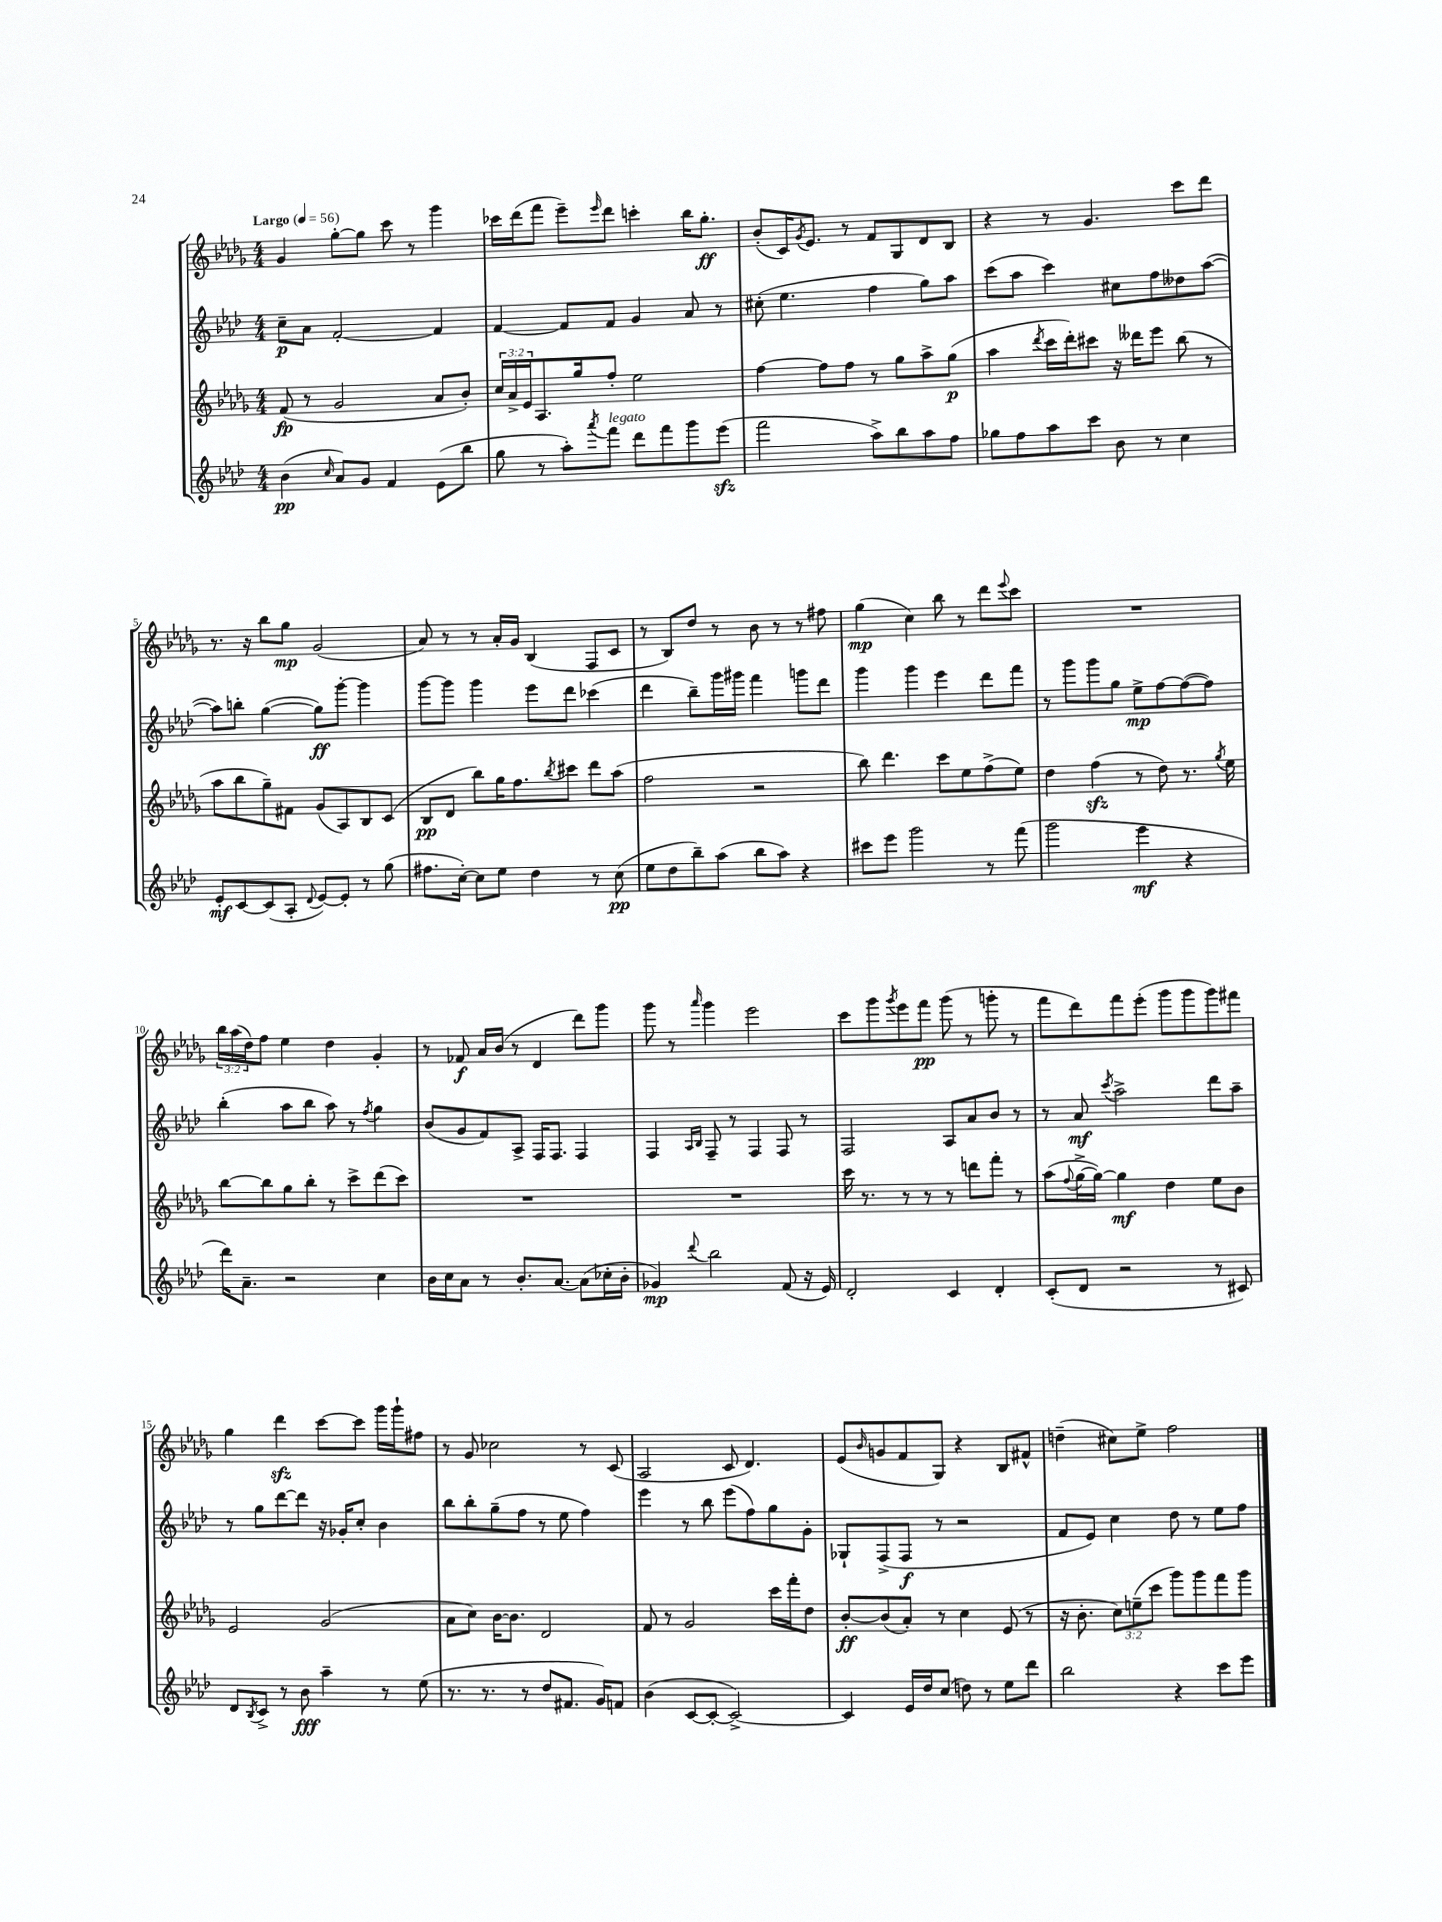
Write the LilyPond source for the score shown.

<<
\new StaffGroup <<
\new Staff = "s0" {
    \clef treble \key des \major \numericTimeSignature \time 4/4 \override Staff.TupletNumber.text = #tuplet-number::calc-fraction-text \tempo "Largo" 4 = 56
    ges'4 ges''8~-. ges''8 c'''8 r8 ges'''4 |
    ces'''16 des'''16( f'''8 ees'''8--) \grace { ees'''16 } des'''8 c'''4-. bes''16 ges''8.-.\ff |
    bes'8-.( c'16) \acciaccatura { ges'8 } ees'8. r8 f'8 ges8 des'8 bes8 |
    r4 r8 ges'4. c'''8 des'''8 |
    r8. r16 bes''8 ges''8\mp ges'2( |
    aes'8) r8 r8 aes'16-. ges'16 bes4( f8 c'8 |
    r8 bes8) des''8 r8 bes'8 r8 r8 fis''8 |
    ges''4\mp( c''4) bes''8 r8 des'''8 \appoggiatura { ees'''8 } c'''8 |
    R1 |
    \tuplet 3/2 { bes''16 aes''16( des''16) } f''8 ees''4 des''4 ges'4-. |
    r8 fes'8\f aes'16 bes'16( r8 des'4 des'''8) ges'''8 |
    ges'''8 r8 \grace { aes'''16 } ges'''4 ees'''2 |
    c'''8 ges'''8 \acciaccatura { ges'''8 } ees'''8 f'''8\pp ges'''8( r8 g'''8-. r8 |
    f'''8 des'''8) f'''8 ees'''8-.( ges'''8 ges'''8 ges'''8) fis'''8 |
    ges''4 des'''4\sfz c'''8~ c'''8 ges'''16 ges'''16-! fis''8 |
    r8 ges'8 ces''2 r8 c'8( |
    aes2 c'8 des'4.) |
    ees'8( \grace { bes'16 } g'8 f'8 ges8) r4 bes8 fis'8-^ |
    d''4--( cis''8) ees''8-> f''2 \bar "|." |
}
\new Staff = "s1" {
    \clef treble \key aes \major \numericTimeSignature \time 4/4
    c''8--\p aes'8 f'2~-. f'4 |
    f'4~ f'8 f'8 g'4 aes'8 r8 |
    cis''8-.( ees''4. f''4 g''8) aes''8 |
    c'''8( aes''8 c'''4) cis''8 f''8 deses''8 aes''8~( |
    aes''8) b''8-. g''4~( g''8\ff) g'''8~-. g'''4 |
    g'''8~ g'''8 g'''4 ees'''8 des'''8 ces'''4( |
    des'''4 bes''8--) g'''16 gis'''16 f'''4 g'''8 des'''8 |
    g'''4 g'''4 ees'''4 des'''8 f'''8 |
    r8 g'''8 g'''8 g''8 ees''8->\mp f''8~ f''8~( f''8) |
    bes''4-.( aes''8 bes''8 aes''8) r8 \acciaccatura { f''8 } g''4 |
    bes'8( g'8 f'8) aes8-> f16 f8. f4 |
    f4 \grace { aes16 bes16 } f8-- r8 f4 f8 r8 |
    f2 aes8 aes'8 bes'8 r8 |
    r8 aes'8\mf \acciaccatura { c'''8 } aes''2-> des'''8 aes''8-- |
    r8 g''8 des'''8~ des'''8 r16 ges'16-. c''8-. bes'4 |
    bes''8 bes''8-. g''8--( f''8 r8 ees''8 f''4) |
    ees'''4 r8 bes''8 ees'''8( f''8) g''8 g'8-. |
    ges8-! f8->( f8\f r8 r2 |
    f'8 ees'8) c''4 des''8 r8 ees''8 f''8 \bar "|." |
}
\new Staff = "s2" {
    \clef treble \key des \major \numericTimeSignature \time 4/4 \override Staff.TupletNumber.text = #tuplet-number::calc-fraction-text
    f'8\fp( r8 ges'2 aes'8 bes'8-.) |
    \tuplet 3/2 { c''16 aes'16-> ees'16 } aes8. ges''16 f''8-. ees''2 |
    f''4~ f''8 f''8 r8 ges''8 aes''8-> ges''8\p( |
    aes''4 \acciaccatura { des'''8 } c'''16 des'''16-.) cis'''8 r16 deses'''16 ees'''8 bes''8( r8 |
    aes''8 bes''8 ges''8--) fis'8 ges'8( aes8) bes8 c'8( |
    bes8\pp des'8 bes''8) ges''16 f''8. \acciaccatura { bes''8 } cis'''8 des'''8 aes''8( |
    f''2 r2 |
    bes''8) des'''4. c'''8 ees''8 f''8->( ees''8) |
    des''4 f''4\sfz( r8 des''8) r8. \acciaccatura { ges''8 } ees''16 |
    bes''8~ bes''8 ges''8 bes''8-. r8 c'''8-> des'''8( c'''8) |
    R1 |
    R1 |
    c'''16 r8. r8 r8 r8 d'''8 f'''8-. r8 |
    aes''8( \appoggiatura { f''8 } ges''16~-> ges''16~) ges''4\mf des''4 ees''8 bes'8 |
    ees'2 ges'2( |
    aes'8 c''8) bes'16~ bes'8. des'2 |
    f'8 r8 ges'2 c'''16 f'''16-. des''8 |
    bes'8~-.\ff bes'8( aes'8-.) r8 c''4 ees'8( r8 |
    r16 bes'8.-. \tuplet 3/2 { c''8) e''8--( c'''8 } ges'''8) ges'''8 f'''8 ges'''8 \bar "|." |
}
\new Staff = "s3" {
    \clef treble \key aes \major \numericTimeSignature \time 4/4
    bes'4\pp( \grace { c''16 } aes'8) g'8 f'4 ees'8( bes''8 |
    g''8 r8 aes''8-.) \acciaccatura { aes'''8 } f'''8^\markup { \italic "legato" } des'''8 f'''8 g'''8 ees'''8\sfz( |
    f'''2 aes''8->) bes''8 aes''8 f''8 |
    ges''8 f''8 aes''8 c'''8 bes'8 r8 c''4 |
    ees'8-.\mf c'8~ c'8( aes8-. \appoggiatura { des'8 } ees'8~) ees'8-. r8 g''8( |
    fis''8. c''16~-.) c''8 ees''8 des''4 r8 c''8\pp( |
    ees''8 des''8 bes''8--) aes''8( bes''8 aes''8) r4 |
    cis'''8 ees'''8 g'''2 r8 f'''8( |
    g'''2 ees'''4\mf r4 |
    des'''16) aes'8.-- r2 c''4 |
    bes'16 c''16 aes'8 r8 bes'8.-. aes'8.~ aes'8( ces''16-. bes'16-. |
    ges'4\mp) \appoggiatura { des'''8 } bes''2 f'8( r16 ees'16) |
    des'2-. c'4 des'4-. |
    c'8-.( des'8 r2 r8 cis'8) |
    des'8 \acciaccatura { bes8 } c'8-> r8 bes'8\fff aes''4-- r8 ees''8( |
    r8. r8. r8 des''8 fis'8. g'16) f'8 |
    bes'4( c'8~ c'8~-. c'2~->) |
    c'4 ees'16 des''16 c''8( d''8) r8 ees''8 des'''8 |
    bes''2 r4 c'''8 ees'''8 \bar "|." |
}
>>
>>
